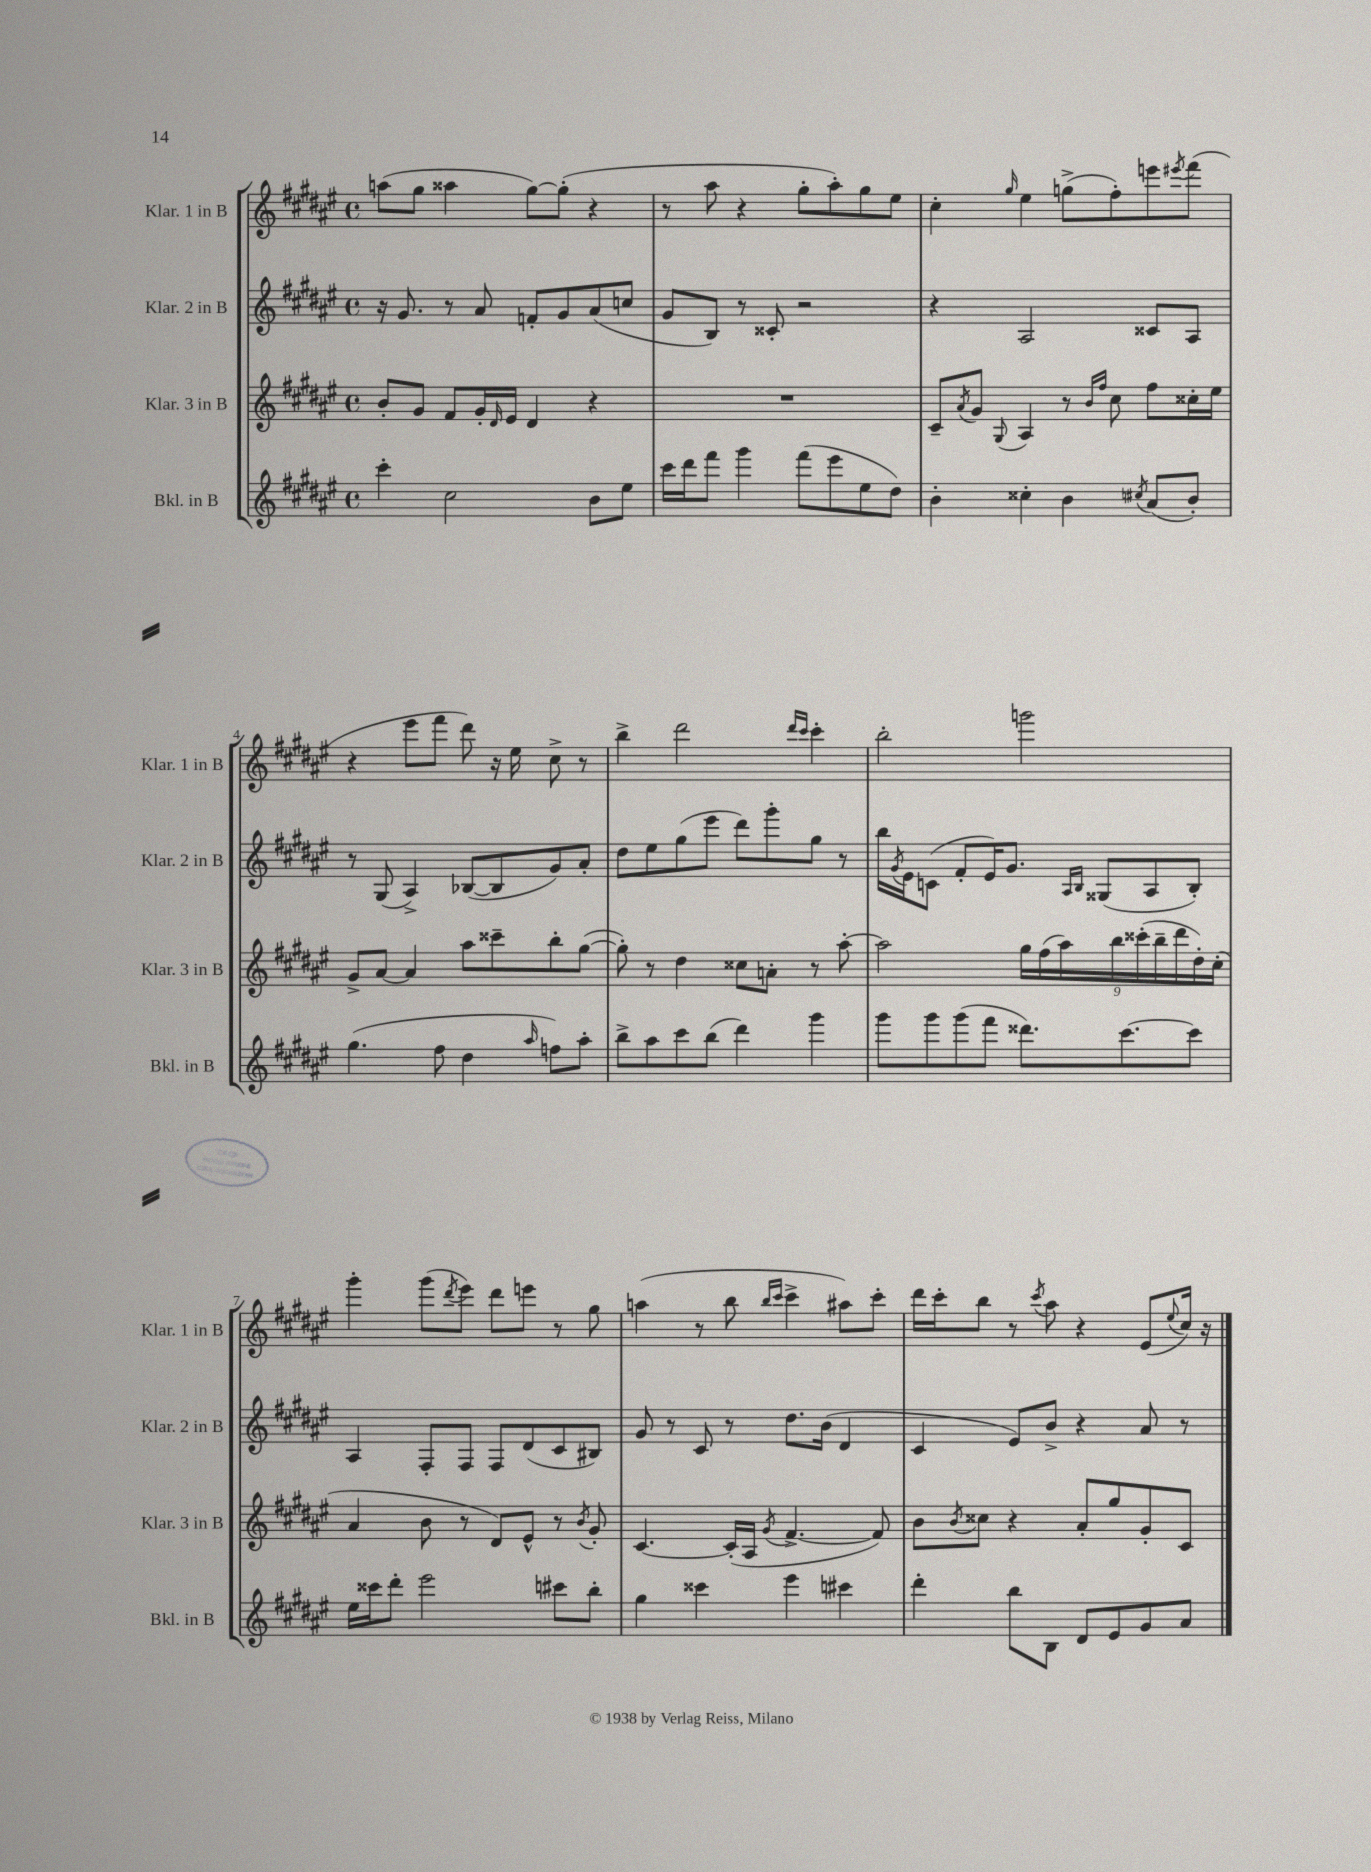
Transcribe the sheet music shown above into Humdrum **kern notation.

**kern	**kern	**kern	**kern
*staff4	*staff3	*staff2	*staff1
*clefG2	*clefG2	*clefG2	*clefG2
*k[f#c#g#d#a#e#]	*k[f#c#g#d#a#e#]	*k[f#c#g#d#a#e#]	*k[f#c#g#d#a#e#]
*M4/4	*M4/4	*M4/4	*M4/4
*met(c)	*met(c)	*met(c)	*met(c)
4ccc#'	8b'	16r	(8aa
.	.	8.g#	.
.	8g#	.	8gg#
2cc#	8f#	8r	4aa##
.	16g#'	8a#	.
.	16qqd#	.	.
.	16e#	.	.
.	4d#	8f'	[8gg#)
.	.	8g#	(8gg#']
8b	4r	(8a#	4r
8ee#	.	8cc	.
=	=	=	=
16ccc#	1r	8g#	8r
16ddd#	.	.	.
8fff#	.	8B)	8aa#
4ggg#	.	8r	4r
.	.	8c##'	.
(8fff#	.	2r	8gg#'
8eee#	.	.	8aa#')
8ee#	.	.	8gg#
8dd#)	.	.	8ee#
=	=	=	=
4b'	8c#~	4r	4cc#'
.	8qa#	.	.
.	8g#	.	.
.	8qqG#	.	16qqgg#
4cc##'	4A#	2A#	4ee#
4b	8r	.	(8gg^
.	16qqb	.	.
.	16qqff#	.	.
.	8cc#	.	8ff#')
8qcc#	.	.	.
(8a#	8ff#	8c##	8eee
.	.	.	8qeee#
8b')	16cc##'	8A#	(8fff#
.	16ee#	.	.
=	=	=	=
(4.gg#	8g#^	8r	4r
.	[8a#	(8G#	.
.	4a#]	4A#^)	8eee#
8ff#	.	.	8fff#
4dd#	8aa#	([8B-	8ddd#)
.	8ccc##~	8B-]	16r
.	.	.	16ee#
16qqaa#	.	.	.
8ff)	8bb'	8g#)	8cc#^
8aa#'	([8gg#	8a#'	8r
=	=	=	=
8bb^	8gg#'])	8dd#	4bb^
8aa#	8r	8ee#	.
8ccc#	4dd#	(8gg#	2ddd#
(8bb	.	8eee#	.
4ddd#)	8cc##	8ddd#)	.
.	8a'	8ggg#'	.
.	.	.	16qqddd#
.	.	.	16qqccc#
4ggg#	8r	8gg#	4ccc#'
.	[8aa#'	8r	.
=	=	=	=
8ggg#	2aa#]	16bb	2bb'
.	.	8qg#	.
.	.	16e#	.
8ggg#	.	(8c	.
(8ggg#	.	8f#'	.
8fff#	.	16e#)	.
.	.	8.g#	.
8.ddd##)	18gg#	.	2ggg
.	(18ff#	.	.
.	18aa#)	.	.
.	.	16qqA#	.
.	.	16qqB	.
.	.	(8G##	.
.	18bb	.	.
[8.ccc#	.	.	.
.	(18ccc##'	.	.
.	.	8A#	.
.	18bb~	.	.
.	18ddd#	.	.
8ccc#]	.	8B')	.
.	18dd#')	.	.
.	(18cc#'	.	.
=	=	=	=
16ee#	4a#	4A#	4ggg#'
16ccc##	.	.	.
8ddd#'	.	.	.
2eee#	8b	8F#'	(8ggg#
.	.	.	8qddd#
.	8r	8F#	8eee#)
.	8d#)	8F#	8ddd#
.	8e#^^	(8d#	8eee
8ccc#	8r	8c#	8r
.	8qb	.	.
8bb'	8g#'	8B#)	8gg#
=	=	=	=
4gg#	[4.c#	8g#	(4aa
.	.	8r	.
4ccc##	.	8c#	8r
.	(16c#']	8r	8bb
.	16A#	.	.
.	.	.	16qqbb
.	8qg#	.	16qqccc#
4eee#	[4.f#^	8.dd#	4ccc#^
.	.	(16b	.
4ccc#	.	4d#	8aa#)
.	8f#])	.	8ccc#'
=	=	=	=
4ddd#'	8b	4c#	16ddd#
.	.	.	16ccc#'
.	8qb	.	.
.	8cc##	.	8bb
8bb	4r	8e#)	8r
.	.	.	8qccc#
8B	.	8b^	8aa#
8d#	8a#'	4r	4r
8e#	8gg#	.	.
8g#	8g#'	8a#	(8e#
.	.	.	8qqee#
8a#	8c#	8r	16cc#)
.	.	.	16r
==	==	==	==
*-	*-	*-	*-
